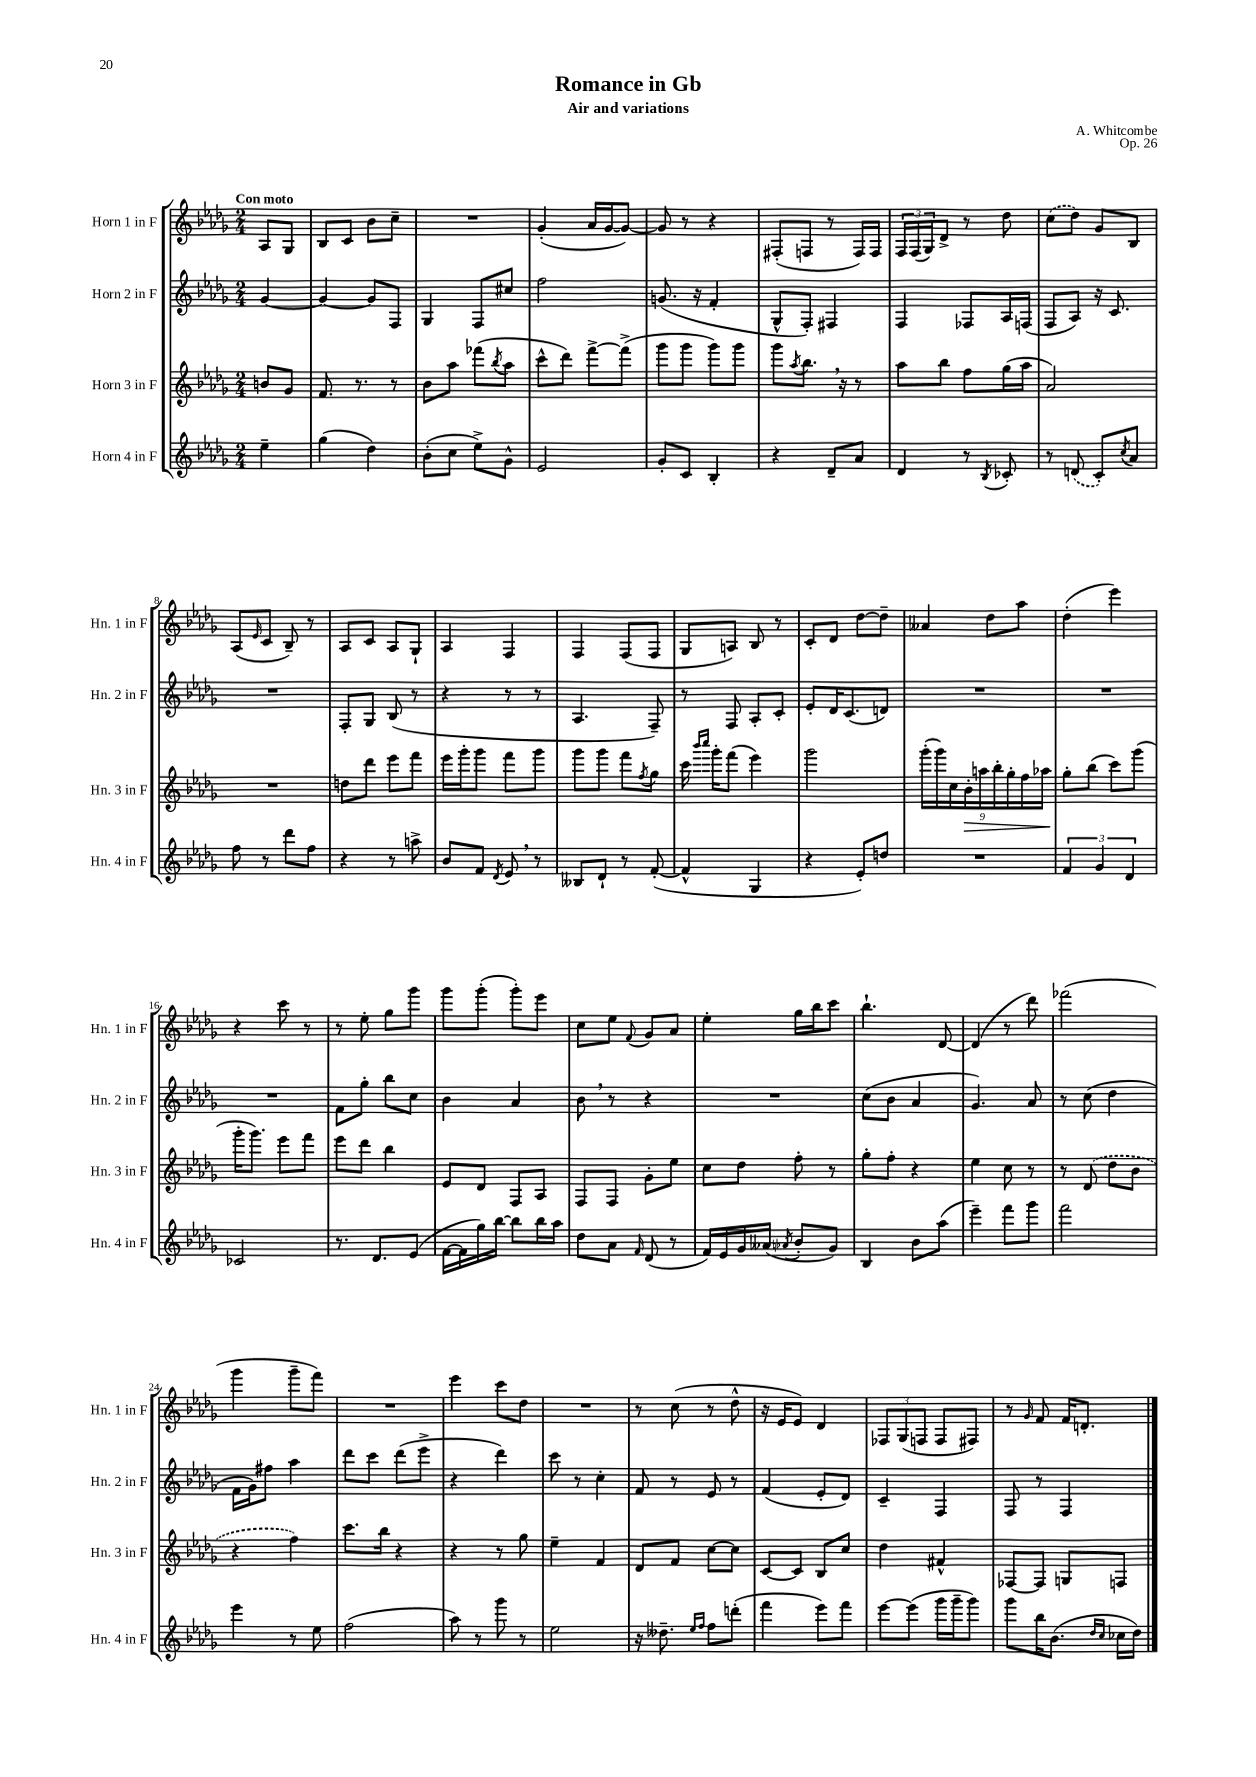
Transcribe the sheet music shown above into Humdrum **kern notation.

**kern	**kern	**kern	**kern
*staff4	*staff3	*staff2	*staff1
*clefG2	*clefG2	*clefG2	*clefG2
*k[b-e-a-d-g-]	*k[b-e-a-d-g-]	*k[b-e-a-d-g-]	*k[b-e-a-d-g-]
*M2/4	*M2/4	*M2/4	*M2/4
4ee-~\	8b/L	[4g-/	8A-/L
.	8g-/J	.	8G-/J
=	=	=	=
(4gg-\	8.f/	4g-/_	8B-/L
.	.	.	8c/J
.	8.r	.	.
4dd-\)	.	8g-/]L	8b-\L
.	8r	8F/J	8cc~\J
=	=	=	=
(8b-'\L	8b-\L	4G-/	2r
8cc\J	8aa-\J	.	.
8ee-^\L)	(8fff-\L	8F/L	.
.	8qbb-/	.	.
8g-^^\J	8aa-\J	8cc#/J	.
=	=	=	=
2e-/	8ccc^^\L	2ff\	(4g-'/
.	8ddd-\J)	.	.
.	[8fff^\L	.	16a-/LL
.	.	.	[16g-/J
.	(8fff^\]J	.	8g-/_J)
=	=	=	=
8g-'/L	8ggg-\L	(8.g/	8g-/]
8c/J	8ggg-\J	.	8r
.	.	16r	.
4B-'/	8ggg-\L)	4f'/	4r
.	8ggg-\J	.	.
=	=	=	=
4r	8ggg-\L	8G-^^/L	(8F#'/L
.	8qaa-/	.	.
.	8.bb-\J	8F'/J)	8F/J
8d-~/L	.	4F#/	8r
.	16r	.	.
8a-/J	8r	.	16F/LL)
.	.	.	16F/JJ
=	=	=	=
4d-/	8aa-\L	4F/	24F/LL
.	.	.	(24F/
.	.	.	24G-/J)
.	8bb-\J	.	8d-^/J
8r	8ff\L	8F-/L	8r
8qB-/	.	.	.
8c-'/	(16gg-\L	16A-/L	8dd-\
.	16aa-\JJ	(16F/JJ	.
=	=	=	=
8r	2a-/)	8F/L	(8cc\L
(8d/	.	8A-/J)	8dd-\J)
8c'/L)	.	16r	8g-/L
.	.	8.c/	.
8qcc/	.	.	.
8a-/J	.	.	8B-/J
=	=	=	=
8ff\	2r	2r	(8A-/L
.	.	.	16qqe-/
8r	.	.	8c/J
8ddd-\L	.	.	8B-~/)
8ff\J	.	.	8r
=	=	=	=
4r	8dd\L	8F'/L	8A-/L
.	8ddd-\J	8G-/J	8c/J
8r	8eee-\L	(8B-/	8A-/L
8aa^\	8fff\J	8r	8G-`/J
=	=	=	=
8b-/L	16eee-\LL	4r	4A-/
.	16ggg-'\J	.	.
8f/J	8ggg-\J	.	.
8qd-/	.	.	.
8e-/	8fff\L	8r	4F/
8r	8ggg-\J	8r	.
=	=	=	=
8B--/L	8ggg-\L	4.A-/	4F/
8d-`/J	8ggg-\J	.	.
8r	8fff\L	.	(8F/L
.	8qff/	.	.
([8f'/	8gg-\J	8F~/)	8F/J
=	=	=	=
4f^^/]	16ccc\	8r	8G-/L
.	16qqbbb-/LL	.	.
.	16qqcccc/JJ	.	.
.	16ggg-'\LK	.	.
.	(8fff\J	8F/	8A/J)
4G-/	4eee-\)	8A-'/L	8B-/
.	.	8c'/J	8r
=	=	=	=
4r	2ggg-\	8e-'/L	8c'/L
.	.	16d-/K	8d-/J
.	.	(8.c/	.
8e-'/L)	.	.	[8dd-\L
8dd/J	.	8d/J)	8dd-~\]J
=	=	=	=
2r	(18ggg-'\LL	2r	4a--/
.	18ggg-\)	.	.
.	18cc\	.	.
.	18b-'\	.	.
.	18aa\	.	.
.	.	.	8dd-\L
.	18bb-'\	.	.
.	18gg-'\	.	.
.	.	.	8aa-\J
.	18ff\	.	.
.	18aa-\JJ	.	.
=	=	=	=
6f/	8gg-'\L	2r	(4dd-'\
.	(8bb-\J	.	.
6g-/	.	.	.
.	8ccc\L)	.	4eee-\)
6d-/	.	.	.
.	(8ggg-\J	.	.
=	=	=	=
2c-/	16ggg-'\LK	2r	4r
.	8.ggg-\J)	.	.
.	8eee-\L	.	8ccc\
.	8fff\J	.	8r
=	=	=	=
8.r	8eee-\L	8f\L	8r
.	8ddd-\J	8gg-'\J	8ee-'\
8.d-/L	.	.	.
.	4bb-\	8bb-\L	8gg-\L
(8e-/J	.	8cc\J	8ggg-\J
=	=	=	=
[16f\LL	8e-/L	4b-\	8ggg-\L
16f\]	.	.	.
16gg-\)	8d-/J	.	(8ggg-'\J
[16bb-\JJ	.	.	.
8bb-\]L	8F/L	4a-/	8ggg-'\L)
16bb-\L	8A-/J	.	8eee-\J
16aa-\JJ	.	.	.
=	=	=	=
8dd-\L	8F/L	8b-\	8cc\L
8a-\J	8F/J	8r	8ee-\J
16qqf/	.	.	8qqf/
(8d-/	8g-'\L	4r	8g-/L
8r	8ee-\J	.	8a-/J
=	=	=	=
16f/LL)	8cc\L	2r	4ee-'\
16e-/	.	.	.
16g-/	8dd-\J	.	.
(16a--/JJ	.	.	.
8qa-/	.	.	.
8b-'/L	8ff'\	.	16gg-\LL
.	.	.	16bb-\J
8g-/J)	8r	.	8ccc\J
=	=	=	=
4B-/	8gg-'\L	(8cc\L	4.bb-`\
.	8ff'\J	8b-\J	.
8b-\L	4r	4a-/	.
(8aa-\J	.	.	[8d-/
=	=	=	=
4eee-~\)	4ee-\	4.g-/)	(4d-/]
8fff\L	8cc\	.	8r
8ggg-\J	8r	8a-/	8ddd-\)
=	=	=	=
2fff\	8r	8r	(2fff-\
.	(8d-/	(8cc\	.
.	8dd-\L	4dd-\	.
.	8b-\J	.	.
=	=	=	=
4eee-\	4r	16f\LL	4ggg-\
.	.	16g-\J)	.
.	.	8ff#\J	.
8r	4ff\)	4aa-\	8ggg-~\L
8ee-\	.	.	8fff\J)
=	=	=	=
(2ff\	8.ccc\L	8ddd-\L	2r
.	.	8ccc\J	.
.	16bb-\Jk	.	.
.	4r	(8ddd-\L	.
.	.	8eee-^\J	.
=	=	=	=
8aa-\)	4r	4r	4eee-\
8r	.	.	.
8ggg-\	8r	4ddd-\)	8ccc\L
8r	8gg-\	.	8dd-\J
=	=	=	=
2ee-\	4ee-~\	8ccc\	2r
.	.	8r	.
.	4f/	4cc'\	.
=	=	=	=
16r	8d-/L	8f/	8r
8.dd--~\	.	.	.
.	8f/J	8r	(8cc\
16qqee-/LL	.	.	.
16qqff/JJ	.	.	.
8ff\L	[8cc\L	8e-/	8r
(8ddd'\J	8cc\]J	8r	8dd-^^\
=	=	=	=
4fff\	[8c/L	(4f/	16r
.	.	.	16e-/LK
.	8c/]J	.	8e-/J)
8eee-\L)	8B-/L	8e-'/L	4d-/
8fff\J	8cc/J	8d-/J)	.
=	=	=	=
[8eee-\L	4dd-\	4c~/	12F-/L
.	.	.	(12G-/
(8eee-\]J	.	.	.
.	.	.	12F/J
16ggg-\LL	4f#^^/	4F/	8F/L
16ggg-~\J	.	.	.
8ggg-\J)	.	.	8F#/J)
=	=	=	=
8ggg-\L	[8F-/L	8F/	8r
.	.	.	16qqg-/
16bb-\K	8F-/]J	8r	8f/
(8.b-\J	.	.	.
.	8G/L	4F/	16f/LK
.	.	.	8.d'/J
16qqdd-/LL	.	.	.
16qqcc/JJ	.	.	.
16cc-\LL	8F/J	.	.
16dd-\JJ)	.	.	.
==	==	==	==
*-	*-	*-	*-
